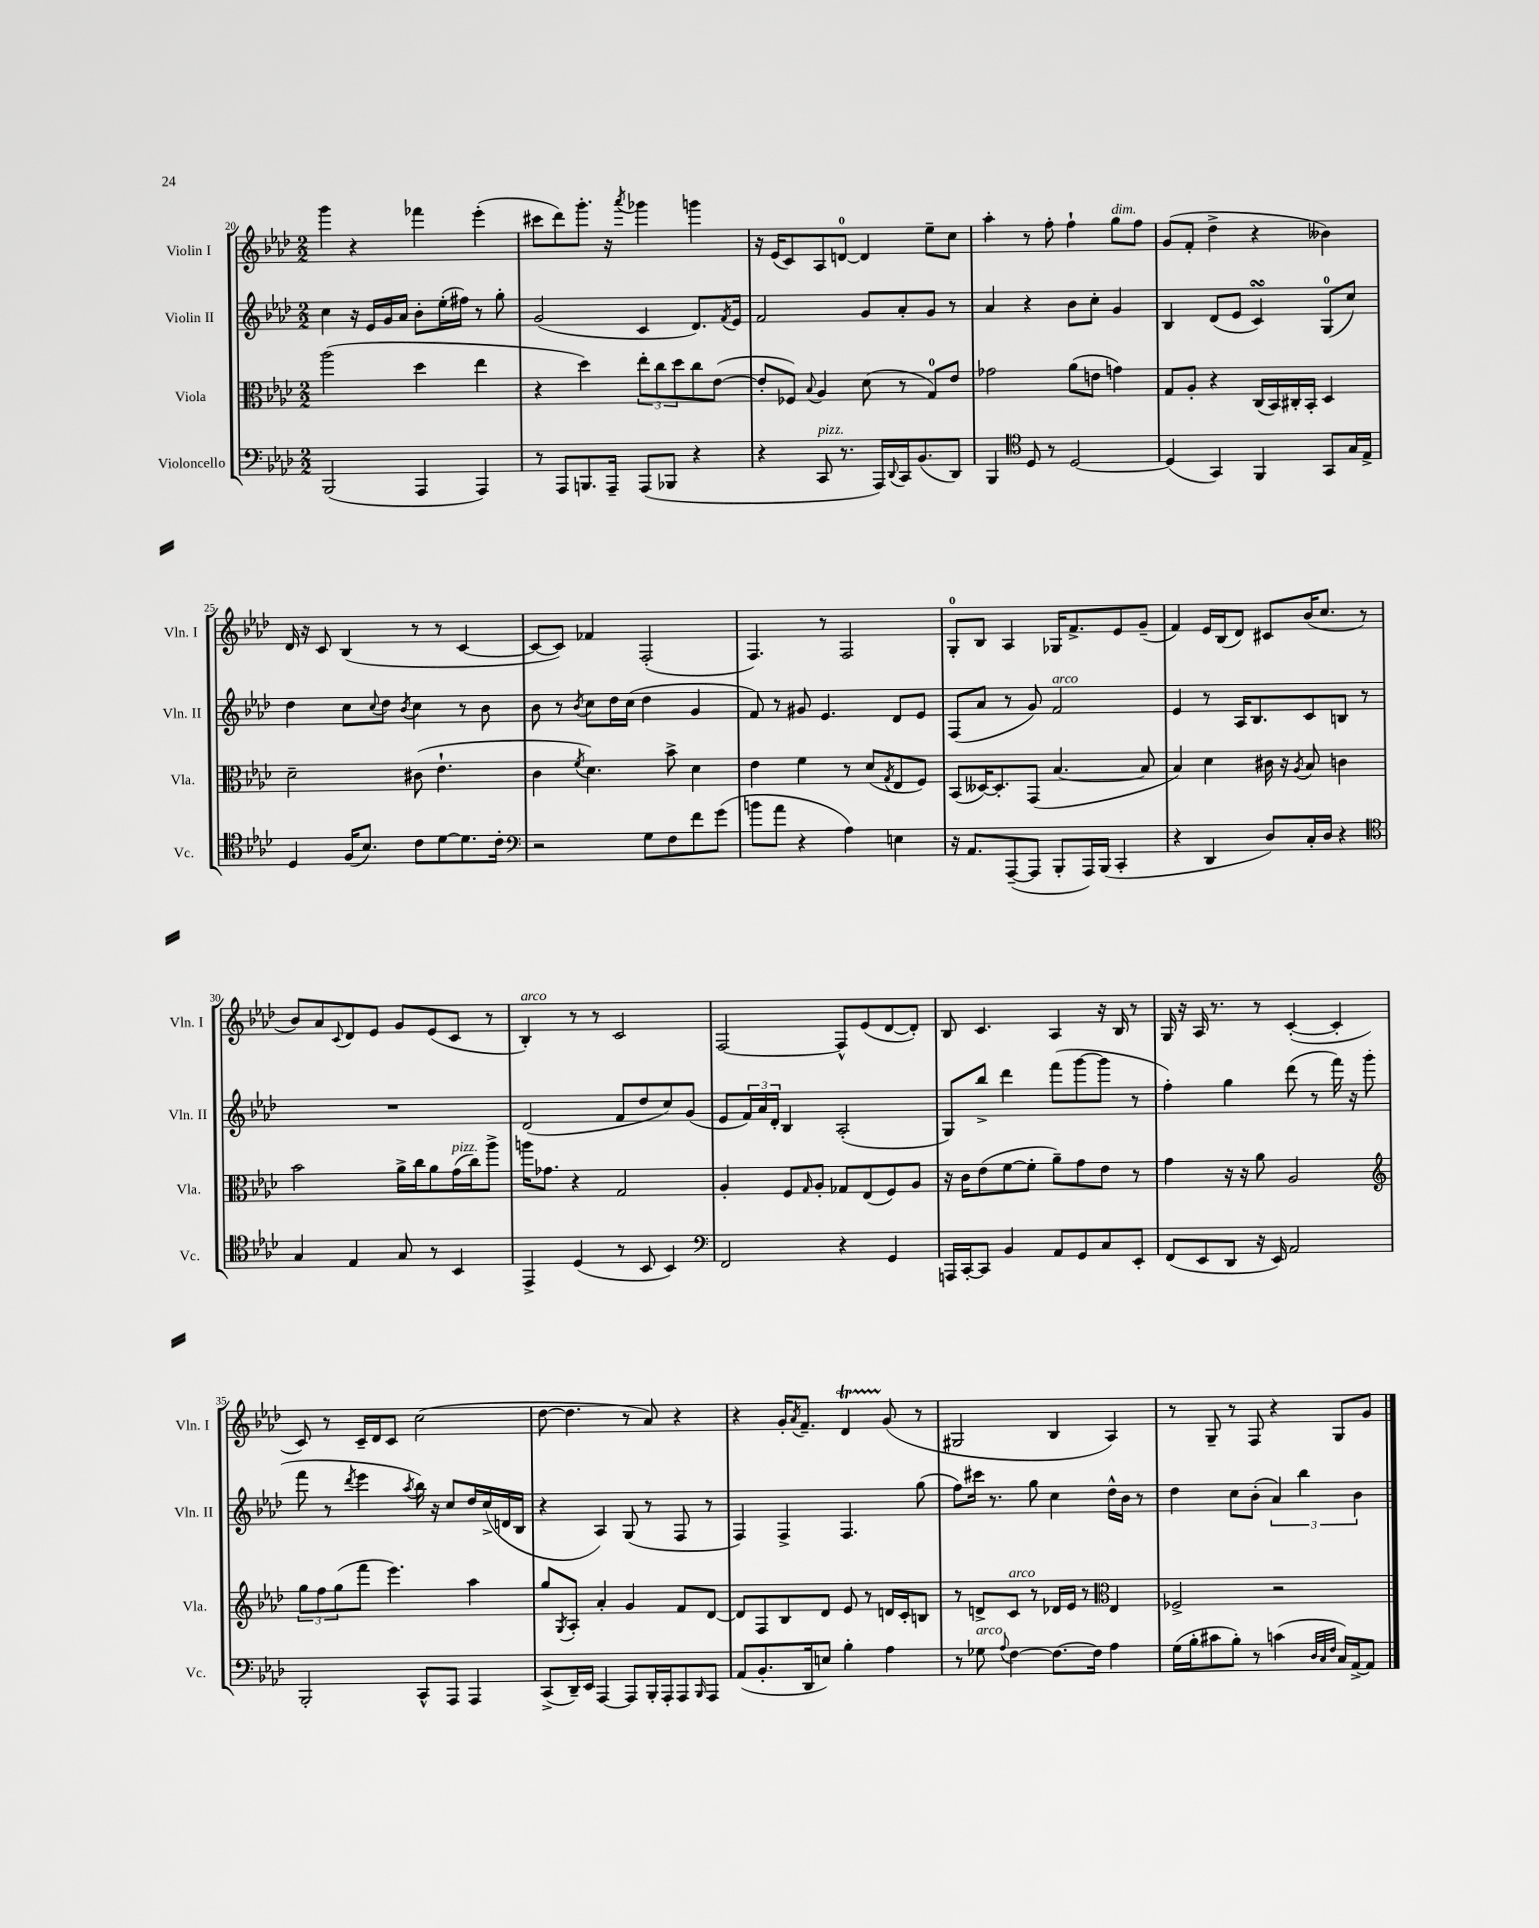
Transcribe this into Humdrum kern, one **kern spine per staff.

**kern	**kern	**kern	**kern
*part4	*part3	*part2	*part1
*staff4	*staff3	*staff2	*staff1
*I"Violoncello	*I"Viola	*I"Violin II	*I"Violin I
*I'Vc.	*I'Vla.	*I'Vln. II	*I'Vln. I
*clefF4	*clefC3	*clefG2	*clefG2
*k[b-e-a-d-]	*k[b-e-a-d-]	*k[b-e-a-d-]	*k[b-e-a-d-]
*M2/2	*M2/2	*M2/2	*M2/2
=20	=20	=20	=20
(2BBB-/	(2aa-\	4cc\	4ggg\
.	.	16r	4r
.	.	16e-/LL	.
.	.	16g/	.
.	.	16a-/JJ	.
4AAA-/	4dd-\	8b-'\L	4fff-X\
.	.	(16ee-'\L	.
.	.	16ff#X\JJ)	.
4AAA-/)	4ee-\	8r	(4eee-'\
.	.	8gg'\	.
=21	=21	=21	=21
8r	4r	(2g/	8ccc#X\L
8AAA-/L	.	.	8ddd-\)
8.BBBn/	4dd-\)	.	8.ggg'\J
16AAA-~/Jk	.	.	16r
.	.	.	8qaaa-/
(8AAA-/L	12ee-'\L	4c/	4ggg-X\
.	12cc\	.	.
8BBB-X/J	.	.	.
.	12dd-\	.	.
4r	8cc\	8.d-/L)	4gggn\
.	([8e-\J	.	.
.	.	8qf/	.
.	.	16e-/Jk	.
=22	=22	=22	=22
4r	8e-'/L]	2f/	16r
.	.	.	(16e-/KL
.	8F-X/J)	.	8c/)
.	8qqB-/	.	.
!LO:TX:a:i:t=pizz.	!	!	!
8CC/	4A-/	.	8A-/
8.r	.	.	[8dn/J
.	(8d-\	8g/L	4d/]
16AAA-/LL)	.	.	.
8qqDD-/	.	.	.
16CC/J	8r	8a-'/	.
(8.BB-/	.	.	.
.	8G/L)	8g/J	8ee-~\L
8DD-/J)	8e-/J	8r	8cc\J
=23	=23	=23	=23
4BBB-/	2g-X\	4a-/	4aa-'\
*clefC4	*	*	*
8D-/	.	4r	8r
8r	.	.	8ff'\
[2D-/	(8a-\L	8b-\L	4ff`\
.	8en\J	8cc'\J	.
!	!	!	!LO:TX:a:i:t=dim.
.	4gn\)	4g/	8gg\L
.	.	.	8ff\J
=24	=24	=24	=24
(4D-/]	8G/L	4B-/	(8g/L
.	8A-'/J	.	8f'/J
4GG/)	4r	(8d-/L	4dd-^\
.	.	8e-/J	.
4FF/	(16C/LL	4csSsS/)	4r
.	16BB-/)	.	.
.	16C#X'/	.	.
.	16BB-'/JJ	.	.
8GG/L	4D-/	(8G/L	4b--X\)
16G/L	.	8cc/J)	.
16E-^/JJ	.	.	.
!!LO:LB:g=z
=25	=25	=25	=25
4D-/	2d-~\	4dd-\	16d-/
.	.	.	16r
.	.	.	8c/
(16F/KL	.	8cc\L	(4B-/
8.B-/J)	.	.	.
.	.	8qqcc/	.
.	.	8dd-\J	.
.	.	8qb-/	.
8c\L	(8c#X\	4cc\	8r
[8d-\	4.e-`\	.	8r
8.d-\]	.	8r	[4c/
.	.	8b-\	.
16c'\Jk	.	.	.
=26	=26	=26	=26
*clefF4	*	*	*
2r	4c\	8b-\	8c/L_
.	.	8r	8c/J])
.	8qf/	8qb-/	.
.	4.d-\)	8cc\L	4f-X/
.	.	16dd-\L	.
.	.	(16cc\JJ	.
8G\L	.	4dd-\	(2F'/
8F\	8b-^\	.	.
8f\	4d-\	4g/	.
(8g\J	.	.	.
=27	=27	=27	=27
8bn\L	4e-\	8f/)	4.F/)
8a-\J	.	8r	.
4r	4f\	8g#X/	.
.	.	4.e-/	8r
4A-\)	8r	.	2F/
.	(8d-/L	.	.
.	8qG/	.	.
4En\	8E-/	8d-/L	.
.	8F/J)	8e-/J	.
=28	=28	=28	=28
16r	(8BB-/L	(8F/L	8G'/L
8.AA-/L	.	.	.
.	[16D--X/K)	8a-/J	8B-/J
.	8.D--'/]	.	.
([8AAA-~/	.	8r	4A-/
8AAA-/J]	(8GG/J	8g/)	.
!	!	!LO:TX:a:i:t=arco	!
8BBB-'/L	[4.B-/	2f/	16G-X/KL
.	.	.	8.f^/
16AAA-/L)	.	.	.
(16BBB-/JJ	.	.	.
4CC'/	.	.	8e-/
.	8B-/]	.	(8g~/J
=29	=29	=29	=29
4r	4B-/)	4e-/	4f/)
4DD-/	4d-\	8r	16e-/LL
.	.	.	(16B-/J
.	.	16A-/KL	8d-/J)
.	.	8.B-/	.
8D-/L)	16c#X\	.	8c#X/L
.	16r	.	.
.	8qA-/	.	.
16C'/L	8B-/	8c/	(16b-/K
16D-/JJ	.	.	8.cc/J
4r	4cn\	8Bn/J	.
.	.	8r	8r
!!LO:LB:g=z
=30	=30	=30	=30
*clefC4	*	*	*
4G/	2b-\	1r	8b-/L)
.	.	.	8a-/
.	.	.	8qqc/
4E-/	.	.	8d-/
.	.	.	8e-/J
8G/	16a-^\LL	.	8g/L
.	16cc\J	.	.
8r	8a-\	.	(8e-/
!	!LO:TX:a:i:t=pizz.	!	!
4BB-/	(16g\L	.	8c/J
.	16cc\J)	.	.
.	8aa-^\J	.	8r
=31	=31	=31	=31
!	!	!	!LO:TX:a:i:t=arco
4EE-^/	16aan\KL	(2d-/	4B-'/)
.	8.g-X\J	.	.
(4D-/	4r	.	8r
.	.	.	8r
8r	2G/	8f/L	2c/
8BB-/	.	8dd-/	.
4BB-/)	.	8cc/)	.
.	.	(8g/J	.
=32	=32	=32	=32
*clefF4	*	*	*
2FF/	4A-'/	8e-/L	[2F/
.	.	24f/L)	.
.	.	24a-/	.
.	.	24d-'/JJ	.
.	8F/L	4B-/	.
.	16qqG/	.	.
.	8A-'/J	.	.
4r	8G-X/L	(2A-'/	8F^^/L]
.	(8E-/	.	(8e-/
4GG/	8F/)	.	[8d-/
.	8A-/J	.	8d-'/J])
=33	=33	=33	=33
16AAAn/LL	16r	8G/L)	8B-/
[16CC'/J	16c\KL	.	.
8CC/J]	(8e-\	8bb-^/J	4.c/
4BB-/	[8f\	4ddd-\	.
.	8f'\J]	.	.
8AA-/L	8a-~\L)	(8fff\L	4A-/
8GG/	8g\	[8ggg\	.
8C/	8e-\J	8ggg\J]	16r
.	.	.	16B-/
8EE-'/J	8r	8r	8r
=34	=34	=34	=34
(8FF/L	4g\	4ff'\)	16G/
.	.	.	16r
8EE-/	.	.	16A-/
.	.	.	8.r
8DD-/J	16r	4gg\	.
.	16r	.	.
16r	8a-\	.	8r
16EE-/)	.	.	.
2AA-/	2A-/	(8ddd-\	([4c'/
.	.	8r	.
.	.	16fff\)	4c'/]
.	.	16r	.
.	.	(8ggg\	.
!!LO:LB:g=z
=35	=35	=35	=35
*	*clefG2	*	*
2BBB-'/	12gg\L	8fff\	8c/)
.	12ff\	.	.
.	.	8r	8r
.	(12gg\	.	.
.	.	8qddd-/	.
.	8fff\J	4eee-\	16c~/LL
.	.	.	16d-/J
.	4.eee-\)	.	8c/J
.	.	8qaa-/	.
8CC^^/L	.	16bb-\)	(2cc\
.	.	16r	.
8AAA-/J	.	8cc/L	.
4AAA-/	4aa-\	16dd-/L	.
.	.	(16cc^/	.
.	.	16dn/	.
.	.	16B-/JJ	.
=36	=36	=36	=36
(8CC^/L	8gg/L	4r	[8dd-\
.	8qG/	.	.
16DD-~/L)	8A-'/J	.	4.dd-\]
16EE-/JJ	.	.	.
[4AAA-/	4a-'/	4A-/)	.
8AAA-/L]	4g/	(8G/	8r
16BBB-'/L	.	8r	8a-/)
16AAA-'/J	.	.	.
8AAA-/	8f/L	8F/	4r
16qqBBB-/	.	.	.
8AAA-/J	[8d-/J	8r	.
=37	=37	=37	=37
(8AA-/L	8d-/L]	4F/)	4r
8.BB-'/	8F/	.	.
.	8B-/	4F^/	16g'/KL
.	.	.	8qa-/
16DD-/k	.	.	8.f~/J
8En/J)	8d-/J	.	.
4B-'\	8e-/	4.F/	4d-T/
.	8r	.	.
4A-\	16dn/LL	.	(8g/
.	16c'/J	.	.
.	8Bn/J	(8gg\	8r
=38	=38	=38	=38
8r	8r	8ff\L)	2G#X/
!LO:TX:a:i:t=arco	!	!	!
8G-X\	8dn^/L	16ccc#X\Jk	.
.	.	8.r	.
8qqA-/	.	.	.
!	!LO:TX:a:i:t=arco	!	!
[4F\	8c/J	.	.
.	8r	8gg\	.
8.F\L_	16d-X/LL	4cc\	4B-/
.	16e-/JJ	.	.
.	8r	.	.
16F\Jk]	.	.	.
*	*clefC3	*	*
4A-\	4E-/	16dd-^^\LL	4A-/)
.	.	16b-\JJ	.
.	.	8r	.
=39	=39	=39	=39
(16G\LL	2F-X^/	4dd-\	8r
16B-'\J	.	.	.
8c#X\	.	.	8G~/
8B-'\J)	.	8cc\L	8r
8r	.	(8b-'\J	8F/
(4cn\	2r	6a-/)	4r
.	.	6bb-\	.
32qqD-/LLL	.	.	.
32qqC/	.	.	.
32qqF/JJJ	.	.	.
16C/LL)	.	.	8G/L
[16AA-^/J	.	.	.
.	.	6b-\	.
8AA-/J]	.	.	8g/J
==	==	==	==
*-	*-	*-	*-
